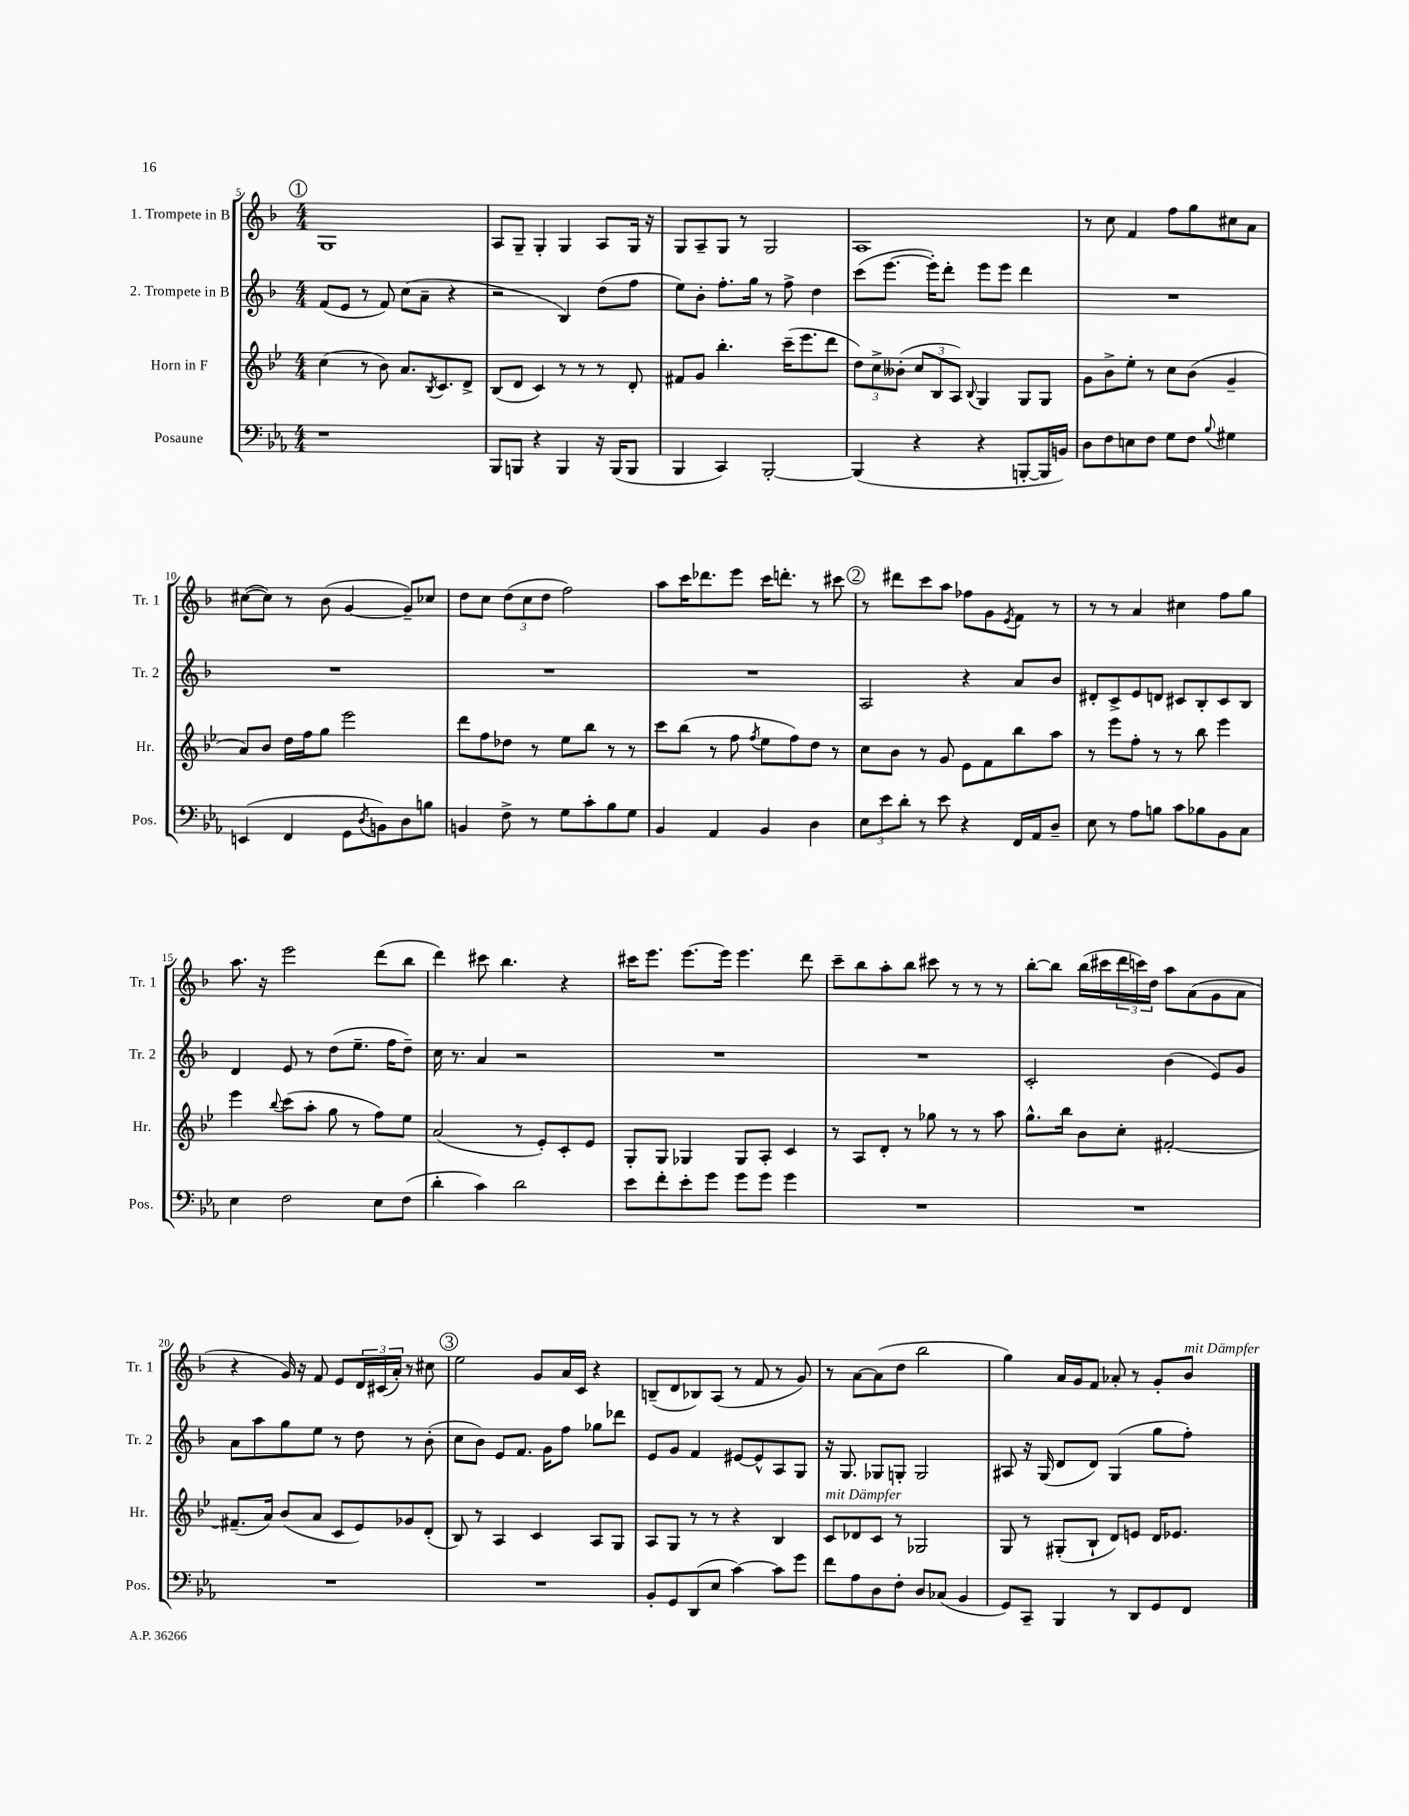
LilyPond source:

<<
\new StaffGroup <<
\new Staff = "s0" \with { instrumentName = "1. Trompete in B" shortInstrumentName = "Tr. 1" } {
    \clef treble \key f \major \numericTimeSignature \time 4/4
    \mark \markup { \circle "1" } g1 |
    a8 g8-- g4-. g4 a8 g16 r16 |
    g8 a8-- g8 r8 g2 |
    a1 |
    r8 c''8 f'4 f''8 g''8 cis''8 a'8 |
    cis''8~( cis''8) r8 bes'8( g'4~ g'8--) ces''8 |
    d''8 c''8 \tuplet 3/2 { d''8( c''8 d''8 } f''2) |
    a''8 c'''16 des'''8. e'''8 c'''16 d'''8.-. r8 cis'''8 |
    \mark \markup { \circle "2" } r8 dis'''8 c'''8 a''8 fes''8 g'8 \acciaccatura { e'8 } f'8 r8 |
    r8 r8 a'4 cis''4 f''8 g''8 |
    a''8. r16 e'''2 d'''8( bes''8 |
    d'''4) cis'''8 bes''4. r4 |
    cis'''16 e'''8. e'''8.~ e'''16 e'''4. d'''8 |
    c'''8-- bes''8 a''8-. bes''8 cis'''8 r8 r8 r8 |
    bes''8~-. bes''8 bes''16( cis'''16 \tuplet 3/2 { d'''16 c'''16) d''16 } a''8 a'8( g'8 a'8 |
    r4 g'16) r16 f'8 e'8 \tuplet 3/2 { d'16 cis'16( a'16-.) } r8 cis''8 |
    \mark \markup { \circle "3" } e''2 g'8 a'16 c'16 r4 |
    b8--( d'8 bes8) a8( r8 f'8 r8 g'8) |
    r8 a'8~ a'8( d''8 bes''2 |
    g''4) a'16 g'16 f'8 aes'8-. r8 g'8-. bes'8^\markup { \italic "mit Dämpfer" } \bar "|." |
}
\new Staff = "s1" \with { instrumentName = "2. Trompete in B" shortInstrumentName = "Tr. 2" } {
    \clef treble \key f \major \numericTimeSignature \time 4/4
    \mark \markup { \circle "1" } f'8( e'8 r8 f'8) c''8( a'8-- r4 |
    r2 bes4) d''8( f''8 |
    e''8) bes'8-. f''8.-. g''16 r8 f''8-> d''4 |
    c'''8( e'''8.~ e'''16-.) d'''8-. e'''8 e'''8 d'''4 |
    R1 |
    R1 |
    R1 |
    R1 |
    \mark \markup { \circle "2" } a2 r4 a'8 bes'8 |
    dis'8-. c'8-> e'8 d'8 cis'8 bes8-. cis'8 bes8 |
    d'4 e'8 r8 d''8( e''8.-- f''16 d''8--) |
    c''16 r8. a'4 r2 |
    R1 |
    R1 |
    c'2-. bes'4( e'8) g'8 |
    a'8 a''8 g''8 e''8 r8 d''8 r8 bes'8-.( |
    \mark \markup { \circle "3" } c''8 bes'8) e'8 f'8. g'16 f''8 ges''8 des'''8 |
    e'8 g'8 f'4 eis'8~ eis'8-^ a8 g8 |
    r16 g8. ges8 g8-. g2 |
    ais8 r16 g16( d'8 d'8) g4( g''8 f''8-.) \bar "|." |
}
\new Staff = "s2" \with { instrumentName = "Horn in F" shortInstrumentName = "Hr." } {
    \clef treble \key bes \major \numericTimeSignature \time 4/4
    \mark \markup { \circle "1" } c''4( r8 bes'8) a'8. \acciaccatura { bes8 } c'8. d'8-> |
    bes8( d'8 c'4) r8 r8 r8 d'8-. |
    fis'8 g'8 bes''4.-. c'''16--( ees'''8. d'''8 |
    \tuplet 3/2 { d''8) c''8-> beses'8-.( } \tuplet 3/2 { c''8 bes8 a8) } \appoggiatura { bes8 } g4 g8 g8 |
    g'8 bes'8-> ees''8-. r8 c''8 bes'8( g'4-- |
    a'8) bes'8 d''16 f''16 g''8 ees'''2 |
    d'''8 f''8 des''8 r8 ees''8 bes''8 r8 r8 |
    c'''8 bes''8( r8 f''8 \acciaccatura { f''8 } ees''8 f''8) d''8 r8 |
    \mark \markup { \circle "2" } c''8 bes'8 r8 g'8 ees'8 f'8 bes''8 a''8 |
    r8 ees'''8 f''8-. r8 r8 bes''8 ees'''4 |
    ees'''4 \appoggiatura { bes''8 } c'''8( a''8-. g''8 r8 f''8) ees''8 |
    a'2( r8 ees'8-.) c'8-. ees'8 |
    g8-. g8 ges4 ges8 a8-. c'4 |
    r8 a8 d'8-. r8 ges''8 r8 r8 a''8 |
    g''8.-^ bes''16 bes'8 c''8-. fis'2~-. |
    fis'8.--( a'16) bes'8( a'8 c'8 ees'8) ges'8 d'8-.( |
    \mark \markup { \circle "3" } bes8) r8 a4 c'4 a8 g8 |
    a8 g8 r8 r8 r4 bes4 |
    c'8^\markup { \italic "mit Dämpfer" } des'8 c'8 r8 ges2 |
    g8 r8 gis8-.( bes8-! d'8) e'8 d'16 ees'8. \bar "|." |
}
\new Staff = "s3" \with { instrumentName = "Posaune" shortInstrumentName = "Pos." } {
    \clef bass \key ees \major \numericTimeSignature \time 4/4
    \mark \markup { \circle "1" } r1 |
    bes,,8 b,,8 r4 b,,4 r16 b,,16( b,,8 |
    bes,,4 c,4) bes,,2~-. |
    bes,,4( r4 r4 b,,8~-. b,,16 b,16) |
    d8 f8 e8 f8 g8 f8 \appoggiatura { bes8 } gis4 |
    e,4( f,4 g,8 \acciaccatura { d8 } b,8) d8 b8 |
    b,4 f8-> r8 g8 c'8-. bes8 g8 |
    bes,4 aes,4 bes,4 d4 |
    \mark \markup { \circle "2" } \tuplet 3/2 { ees8 ees'8 d'8-. } r8 ees'8 r4 f,16 aes,16 d8-- |
    ees8 r8 aes8 b8 c'8 bes8 bes,8 c8 |
    ees4 f2 ees8 f8( |
    d'4-. c'4) d'2 |
    ees'8 f'8-. ees'8-. g'8 g'8 g'8 g'4 |
    R1 |
    R1 |
    R1 |
    \mark \markup { \circle "3" } R1 |
    bes,8-. g,8 d,8( ees8 c'4~) c'8 g'8 |
    f'8 aes8 d8 f8-. d8 ces8( bes,4 |
    g,8) c,8-- bes,,4 r8 d,8 g,8 f,8 \bar "|." |
}
>>
>>
\layout { \context { \Score currentBarNumber = #5 } }
